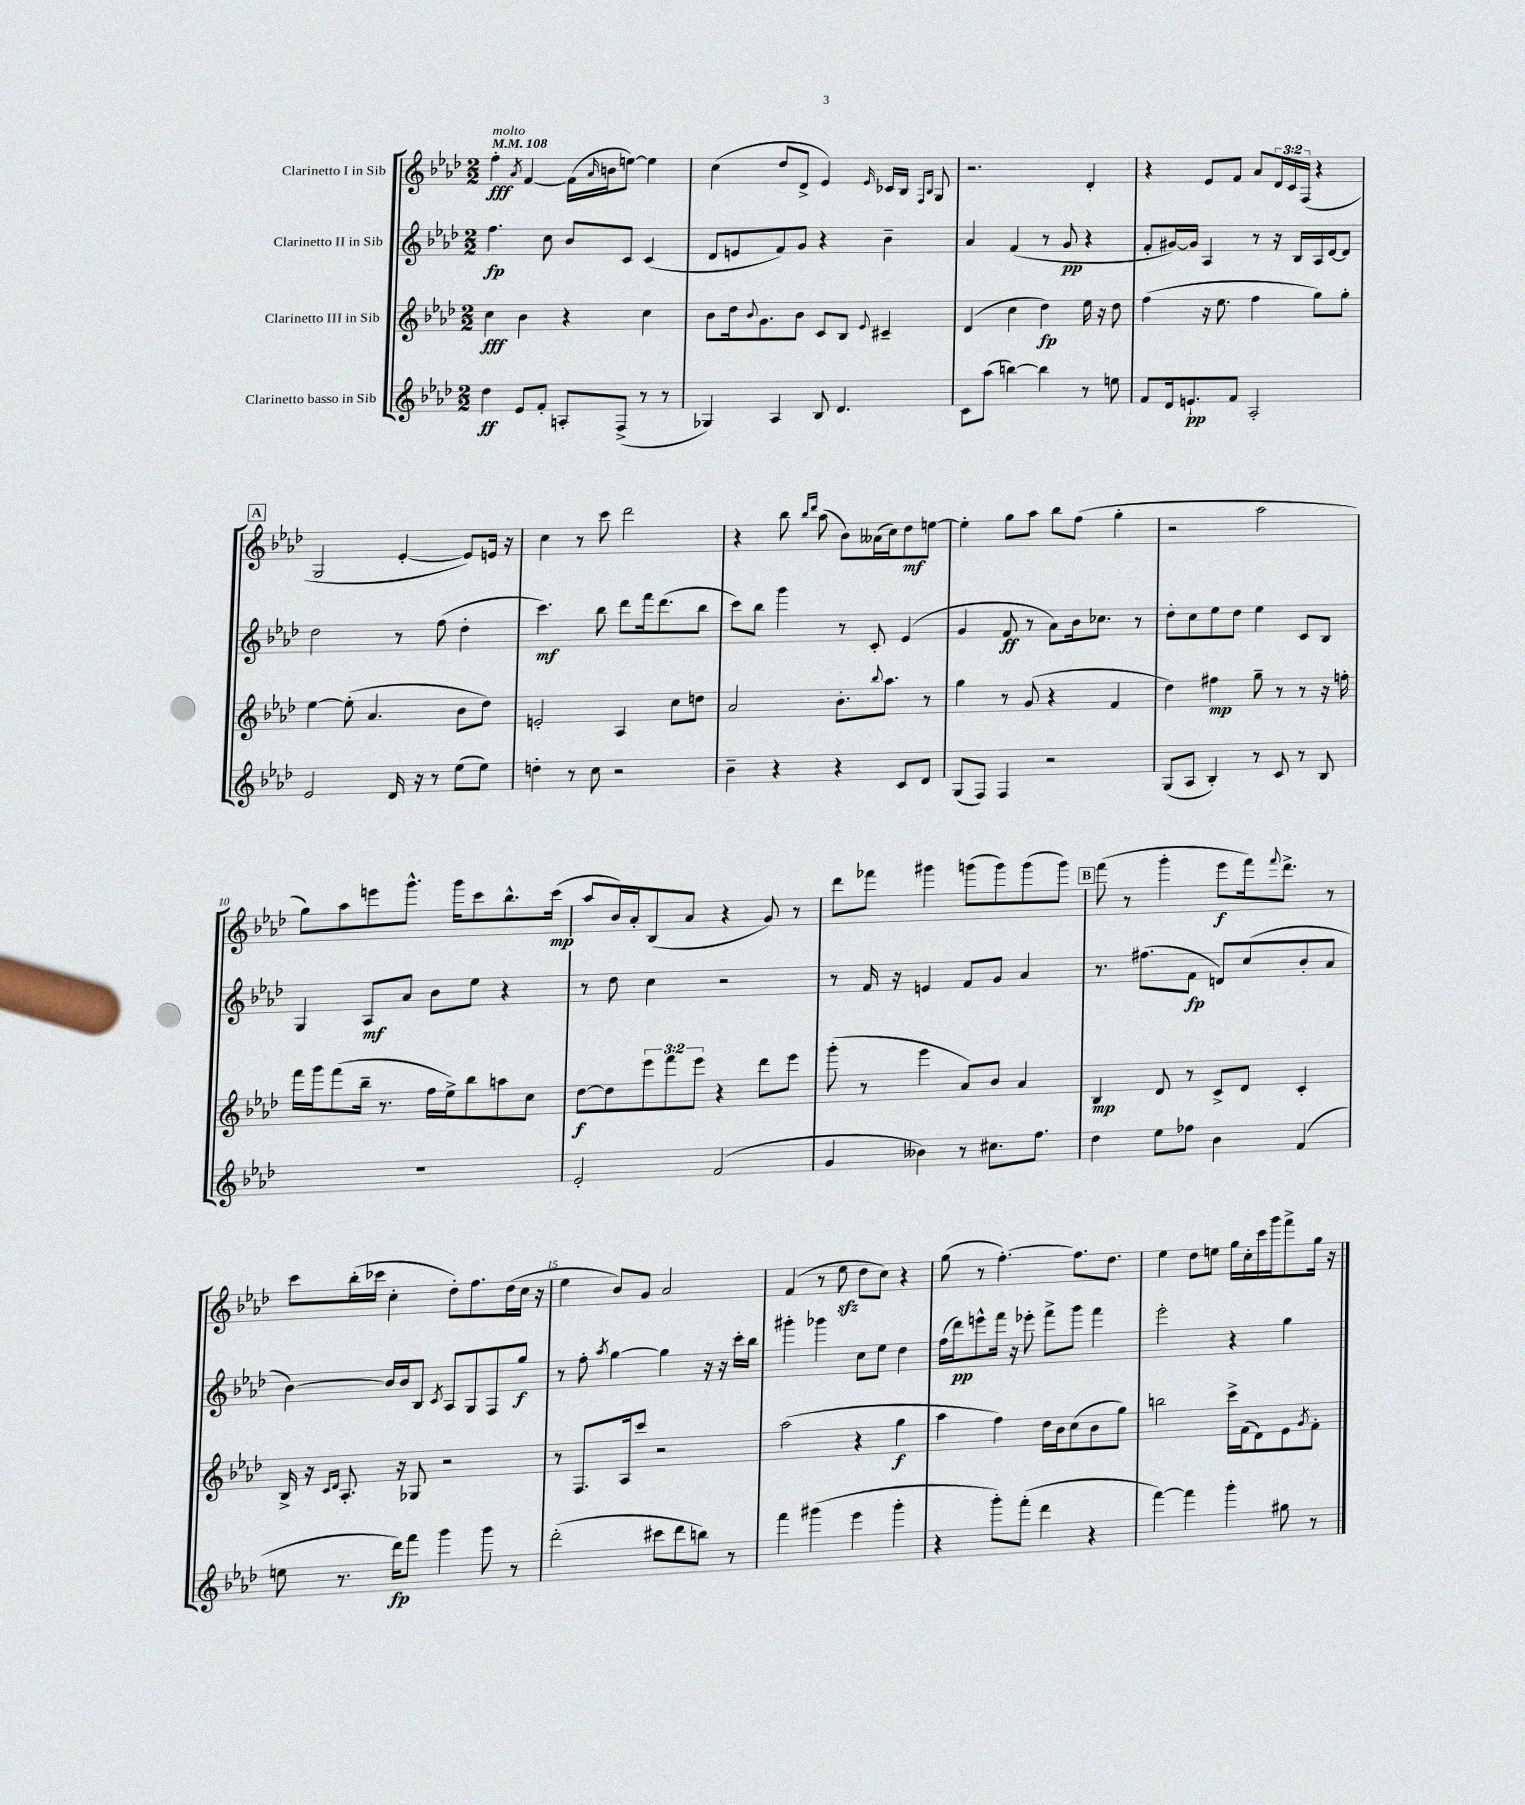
<<
\new StaffGroup <<
\new Staff = "s0" \with { instrumentName = "Clarinetto I in Sib" } {
    \clef treble \key aes \major \numericTimeSignature \time 2/2 \override Staff.TupletNumber.text = #tuplet-number::calc-fraction-text \tempo 4 = 108
    f''4-.\fff^\markup { \italic "molto" } \acciaccatura { aes'8 } f'4~ f'16( \grace { aes'16 } b'16 e''8~) e''4 |
    c''4( des''8 des'8-> ees'4) \grace { ees'16 } ces'16 bes16 \grace { f16 bes16 } g8 |
    r2. des'4-. |
    r4 ees'8 f'8 aes'8 \tuplet 3/2 { des'16 c'16 f16( } r4 |
    \mark \markup { \box "A" } g2 ees'4~-. ees'8) e'16 r16 |
    c''4 r8 c'''8 des'''2 |
    r4 bes''8 \grace { bes''16 des'''16 } aes''8( bes'8) aeses'16( c''16) des''8\mf e''8~ |
    e''4-. g''8 aes''8 bes''8 f''8( g''4-. |
    r2 aes''2 |
    g''8) aes''8 e'''8 g'''8.-^ g'''16 c'''8 bes''8.-^ c'''16\mp( |
    aes''8 bes'16) aes'16-. bes8( aes'8 r4 g'8) r8 |
    des'''8 fes'''8 gis'''4 g'''8( g'''8) g'''8( g'''8) |
    \mark \markup { \box "B" } f'''8( r8 g'''4-. ees'''8\f f'''16) \appoggiatura { f'''8 } des'''8.-> r8 |
    c'''8 bes''16-.( ces'''16 c''4-. des''8-.) f''8. des''16( c''16 r16 |
    ees''4 bes'8) g'8 aes'2 |
    f'4( r8 ees''8\sfz des''8 c''8) r4 |
    g''8( r8 f''4.~-.) f''8. des''8. |
    ees''4 des''8 e''8 g''16 c''16-. c'''16 g'''16 f'''8-> g''16 r16 \bar "|." |
}
\new Staff = "s1" \with { instrumentName = "Clarinetto II in Sib" } {
    \clef treble \key aes \major \numericTimeSignature \time 2/2
    f''4.\fp c''8 bes'8 c'8 c'4( |
    des'8 e'8 f'8) g'8 r4 bes'4-- |
    aes'4 f'4( r8 g'8\pp r4 |
    f'8-. gis'16~) gis'16 aes4 r8 r16 bes16 aes16 des'16~ des'8 |
    \mark \markup { \box "A" } des''2 r8 f''8( des''4-. |
    c'''4.\mf) bes''8 des'''8 f'''16 des'''8.( bes''8 |
    c'''8) bes''8 g'''4 r8 c'8-. ees'4( |
    g'4 f'8\ff r8 aes'8) bes'16 ces''8. r8 |
    des''8-. c''8 ees''8 des''8 ees''4 c'8 bes8 |
    g4 aes8\mf aes'8 bes'8 ees''8 r4 |
    r8 des''8 c''4 r2 |
    r8 f'16 r16 e'4 f'8 g'8 aes'4 |
    \mark \markup { \box "B" } r8. fis''8.( f'8\fp d'8) c''8( bes'8-. aes'8 |
    bes'4~) bes'16 bes'16 bes8 \acciaccatura { c'8 } aes8 g8 f8 g''8\f |
    r8 f''8-. \acciaccatura { aes''8 } g''4~ g''4 r16 r16 c'''16-. bes''16 |
    gis'''4-. ges'''4 c''8 ees''8 des''4 |
    f''16( des'''16\pp) e'''8-^ f'''16 r16 ees'''8-. f'''8-> g'''8 f'''4 |
    ees'''2-. r4 g''4 \bar "|." |
}
\new Staff = "s2" \with { instrumentName = "Clarinetto III in Sib" } {
    \clef treble \key aes \major \numericTimeSignature \time 2/2 \override Staff.TupletNumber.text = #tuplet-number::calc-fraction-text
    c''4\fff bes'4 r4 c''4 |
    bes'8 des''16 \appoggiatura { bes'8 } g'8. bes'8 c'8 bes8 \appoggiatura { ees'8 } cis'4-- |
    des'4( c''4 des''4\fp) ees''16 r16 des''8 |
    f''4( r16 ees''8. f''4 g''8) g''8-. |
    \mark \markup { \box "A" } ees''4~ ees''8-.( aes'4. bes'8 des''8) |
    e'2-. aes4 c''8 d''8 |
    aes'2 bes'8.-. \appoggiatura { bes''8 } aes''8. r8 |
    g''4 r8 g'8( r4 f'4 |
    des''4) fis''4\mp g''8-- r8 r8 r16 f''16-. |
    f'''16 g'''16 f'''8( bes''16-- r8. f''16 ees''16->) bes''8 a''8 c''8 |
    des''8~\f des''8 \tuplet 3/2 { ees'''8 f'''8 ees'''8 } r4 des'''8 ees'''8 |
    g'''8-.( r8 ees'''4 aes'8) bes'8 aes'4 |
    \mark \markup { \box "B" } bes4\mp des'8 r8 c'8-> des'8 c'4-. |
    bes16-> r16 \grace { c'16 des'16 } aes8.-. r16 ges8 r2 |
    r8 f8. aes16 c'''8 r2 |
    aes''2( r4 g''4\f |
    aes''4 f''4) des''16 bes'16 c''8( bes'8 g''8) |
    b''2 c'''16-> f'16( des'8) ees'8 \acciaccatura { g'8 } f'8-. \bar "|." |
}
\new Staff = "s3" \with { instrumentName = "Clarinetto basso in Sib" } {
    \clef treble \key aes \major \numericTimeSignature \time 2/2
    des''4\ff ees'8 f'8-. a8-. f8->( r8 r8 |
    ges4) aes4 bes8 des'4. |
    c'8 aes''8( b''4~) b''4 r8 e''8 |
    f'8 des'16 e'8.-!\pp f'8 aes2-. |
    \mark \markup { \box "A" } ees'2 des'16 r16 r8 ees''8( ees''8) |
    d''4-. r8 c''8 r2 |
    bes'4-- r4 r4 c'8 des'8 |
    g8( f8) f4 r2 |
    g8( aes8 bes4-.) r8 c'8 r8 bes8 |
    R1 |
    ees'2-. f'2( |
    g'4 beses'4) r8 cis''8. f''8. |
    \mark \markup { \box "B" } des''4 ees''8 fes''8 bes'4 f'4( |
    e''8 r8. des'''16\fp) f'''8 g'''4 g'''8 r8 |
    des'''2-.( cis'''8 des'''8 b''8) r8 |
    f'''4 gis'''4( ees'''4 gis'''4-. |
    r4 g'''8-.) f'''8-.( des'''4 r4 |
    f'''4~) f'''4 g'''4-. gis''8 r8 \bar "|." |
}
>>
>>
\layout { \context { \Score \override BarNumber.break-visibility = ##(#f #t #t) barNumberVisibility = #(every-nth-bar-number-visible 5) } }
